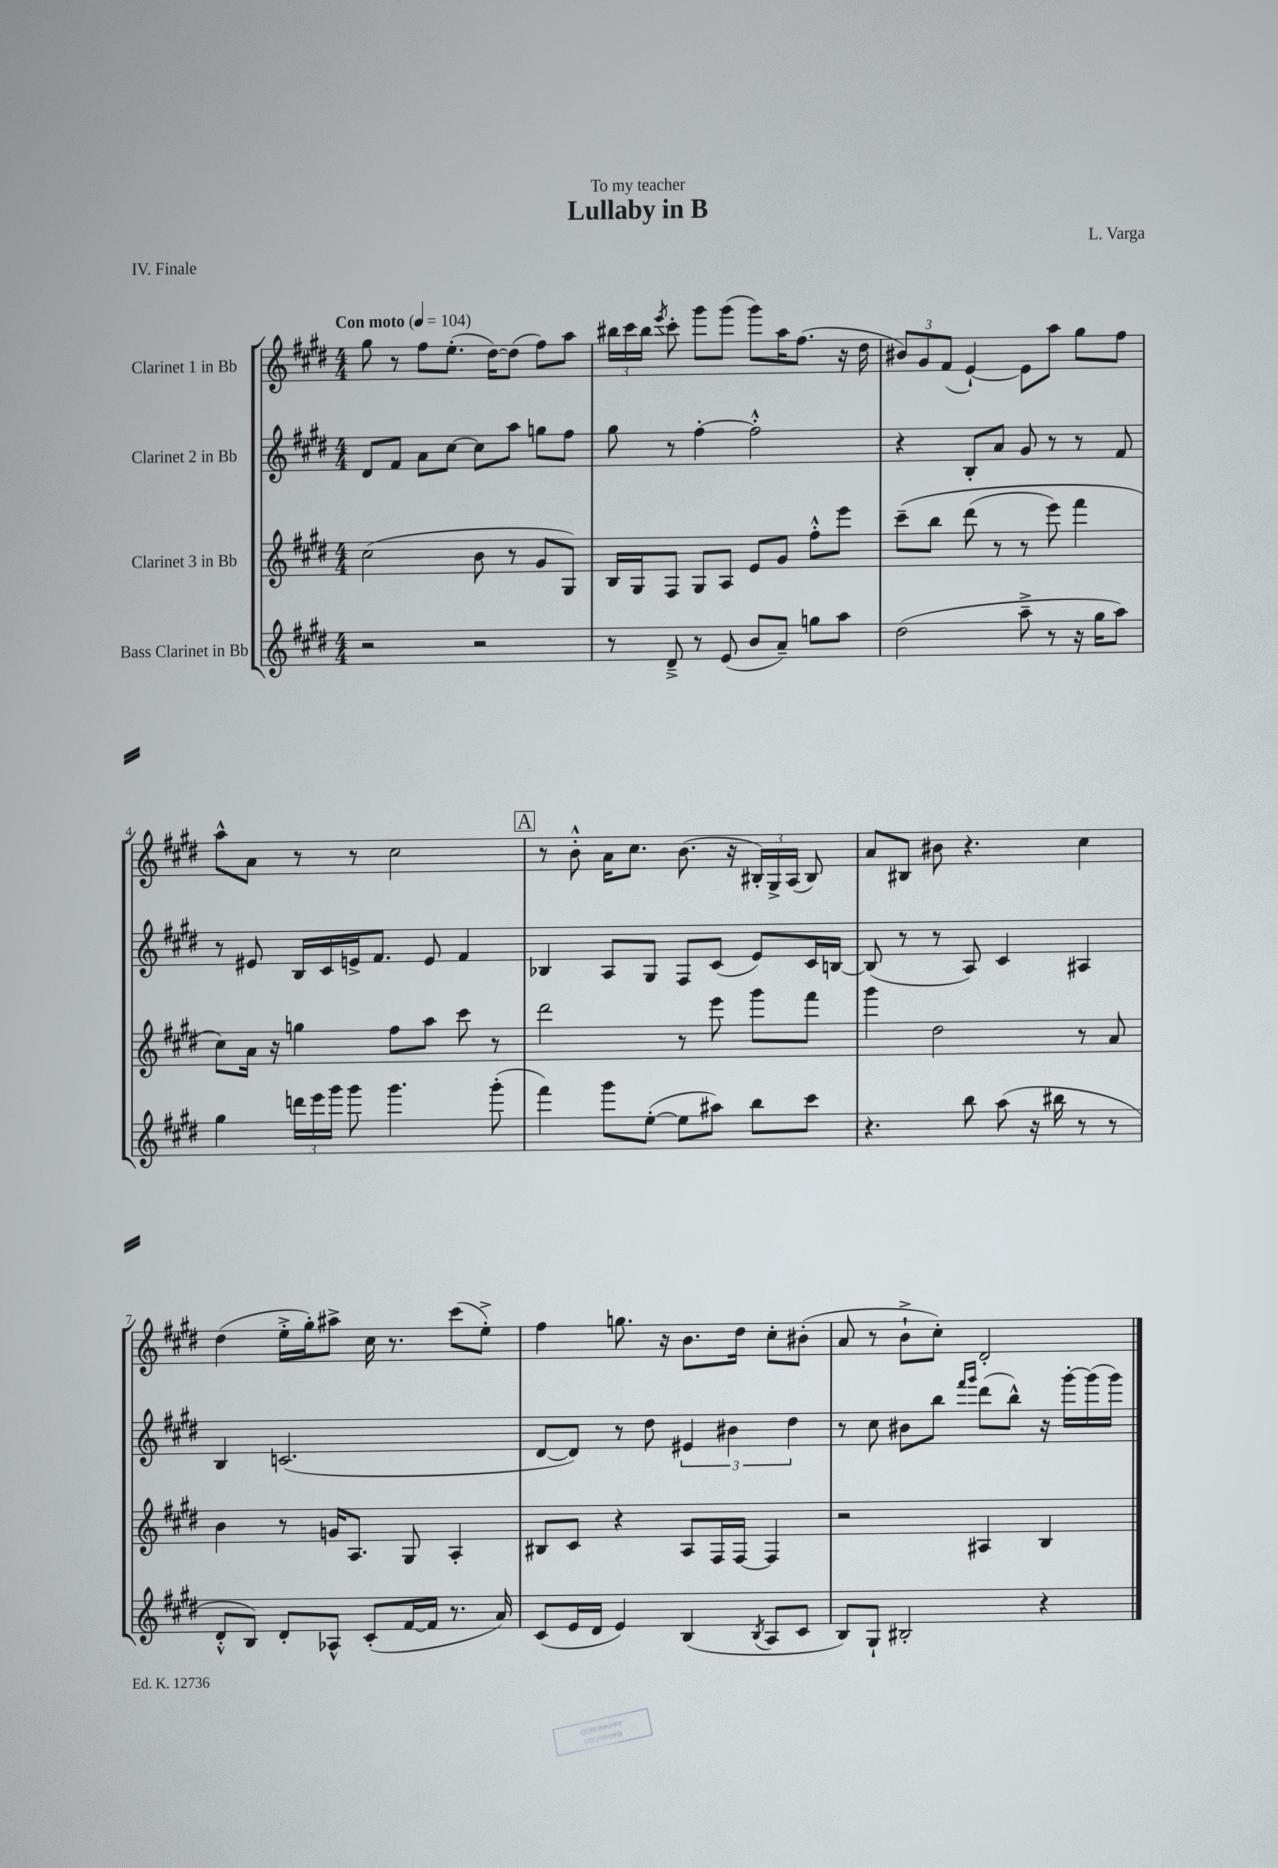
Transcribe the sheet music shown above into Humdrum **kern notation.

**kern	**kern	**kern	**kern
*staff4	*staff3	*staff2	*staff1
*clefG2	*clefG2	*clefG2	*clefG2
*k[f#c#g#d#]	*k[f#c#g#d#]	*k[f#c#g#d#]	*k[f#c#g#d#]
*M4/4	*M4/4	*M4/4	*M4/4
*MM104	*MM104	*MM104	*MM104
2r	(2cc#\	8d#/L	8gg#\
.	.	8f#/J	8r
.	.	8a\L	8ff#\L
.	.	[8cc#\J	(8.ee'\J
2r	8b\	8cc#\]L	.
.	.	.	[16dd#\LK)
.	8r	8aa\J	(8dd#\]J
.	8g#/L	8gg\L	8ff#\L)
.	8G#/J)	8ff#\J	8aa\J
=	=	=	=
8r	16B/LL	8gg#\	24bb#\LL
.	.	.	24ccc#\
.	16G#/J	.	.
.	.	.	24bb#\JJ
.	.	.	8qeee/
8d#~^/	8F#/J	8r	8ccc#'\
8r	8G#/L	[4ff#'\	8ggg#\L
(8e/	8A/J	.	(8ggg#\J
8b/L	8e/L	2ff#'^^\]	8ggg#\L)
8a~/J)	8g#/J	.	16aa\K
.	.	.	(8.ff#\J
8gg\L	8ff#'^^\L	.	.
8aa\J	8eee\J	.	16r
.	.	.	16dd#\
=	=	=	=
(2dd#\	&(8ccc#~\L	4r	12b#/L)
.	.	.	12g#/
.	8bb\J	.	.
.	.	.	(12f#/J
.	(8ddd#\	8B'/L	[4e`/)
.	8r	8a/J	.
8aa~^\	8r	8g#/	8e\]L
8r	8eee\)	8r	8aa\J
16r	4fff#\	8r	8gg#\L
16gg#\LK	.	.	.
8aa\J)	.	8f#/	8ff#\J
=	=	=	=
4gg#\	8cc#\L&)	8r	8aa^^\L
.	16a\Jk	8e#/	8a\J
.	16r	.	.
24ddd\LL	4gg\	16B/LL	8r
24eee\	.	.	.
.	.	16c#/	.
24ggg#\JJ	.	.	.
8ggg#\	.	16e^/J	8r
.	.	8.f#/J	.
4.ggg#\	8ff#\L	.	2cc#\
.	8aa\J	8e/	.
.	8ccc#\	4f#/	.
(8ggg#'\	8r	.	.
=	=	=	=
4fff#\)	2ddd#\	4B-/	8r
.	.	.	8b'^^\
8ggg#\L	.	8A/L	16a\LK
.	.	.	8.cc#\J
([8ee'\J	.	8G#/J	.
8ee\]L	8r	8F#/L	(8.b\
8aa#\J)	8eee\	(8c#/J	.
.	.	.	16r
8bb\L	8ggg#\L	8e/L)	24B#'/LL)
.	.	.	24G#^/
.	.	.	(24A/JJ
8ccc#\J	8fff#\J	16c#/L	8B#/)
.	.	[16B/JJ	.
=	=	=	=
4.r	4ggg#\	(8B/]	8a/L
.	.	8r	8B#/J
.	2dd#\	8r	8b#\
8bb\	.	8A/)	4.r
(8aa\	.	4c#/	.
16r	.	.	.
16bb#\	.	.	.
8r	8r	4A#/	4cc#\
8r	8a/	.	.
=	=	=	=
8d#'^^/L	4b\	4B/	(4dd#\
8B/J)	.	.	.
8d#'/L	8r	(2.c/	16ee'^\LL
.	.	.	16gg#'\J)
8A-^^/J	16g/LK	.	8aa#^\J
.	8.A/J	.	.
(8c#'/L	.	.	16cc#\
.	.	.	8.r
[16f#/L	8G#/	.	.
16f#/]JJ	.	.	.
8.r	4A'/	.	(8ccc#\L
.	.	.	8ee'^\J)
16a/)	.	.	.
=	=	=	=
(8c#/L	8B#/L	[8d#/L	4ff#\
16e/L	8c#/J	8d#/]J)	.
16d#/JJ	.	.	.
4e/)	4r	8r	8.gg\
.	.	8dd#\	.
.	.	.	16r
(4B/	8A/L	6e#/	8.b\L
.	16F#/L	.	.
.	.	6b#\	.
.	[16F#/JJ	.	16dd#\Jk
8qB/	.	.	.
8A/L	4F#/]	.	8cc#'\L
.	.	6dd#\	.
8c#/J	.	.	(8b#'\J
=	=	=	=
8B/L)	2r	8r	8a/
8G#`/J	.	8cc#\	8r
2B#'/	.	8b#\L	8b`^\L
.	.	8bb\J	8cc#'\J)
.	.	16qqfff#/LL	.
.	.	16qqggg#/JJ	.
.	4A#/	(8ddd#\L	2d#'/
.	.	8bb^^\J)	.
4r	4B/	16r	.
.	.	[16ggg#'\LL	.
.	.	(16ggg#\]	.
.	.	16ggg#\JJ)	.
==	==	==	==
*-	*-	*-	*-
